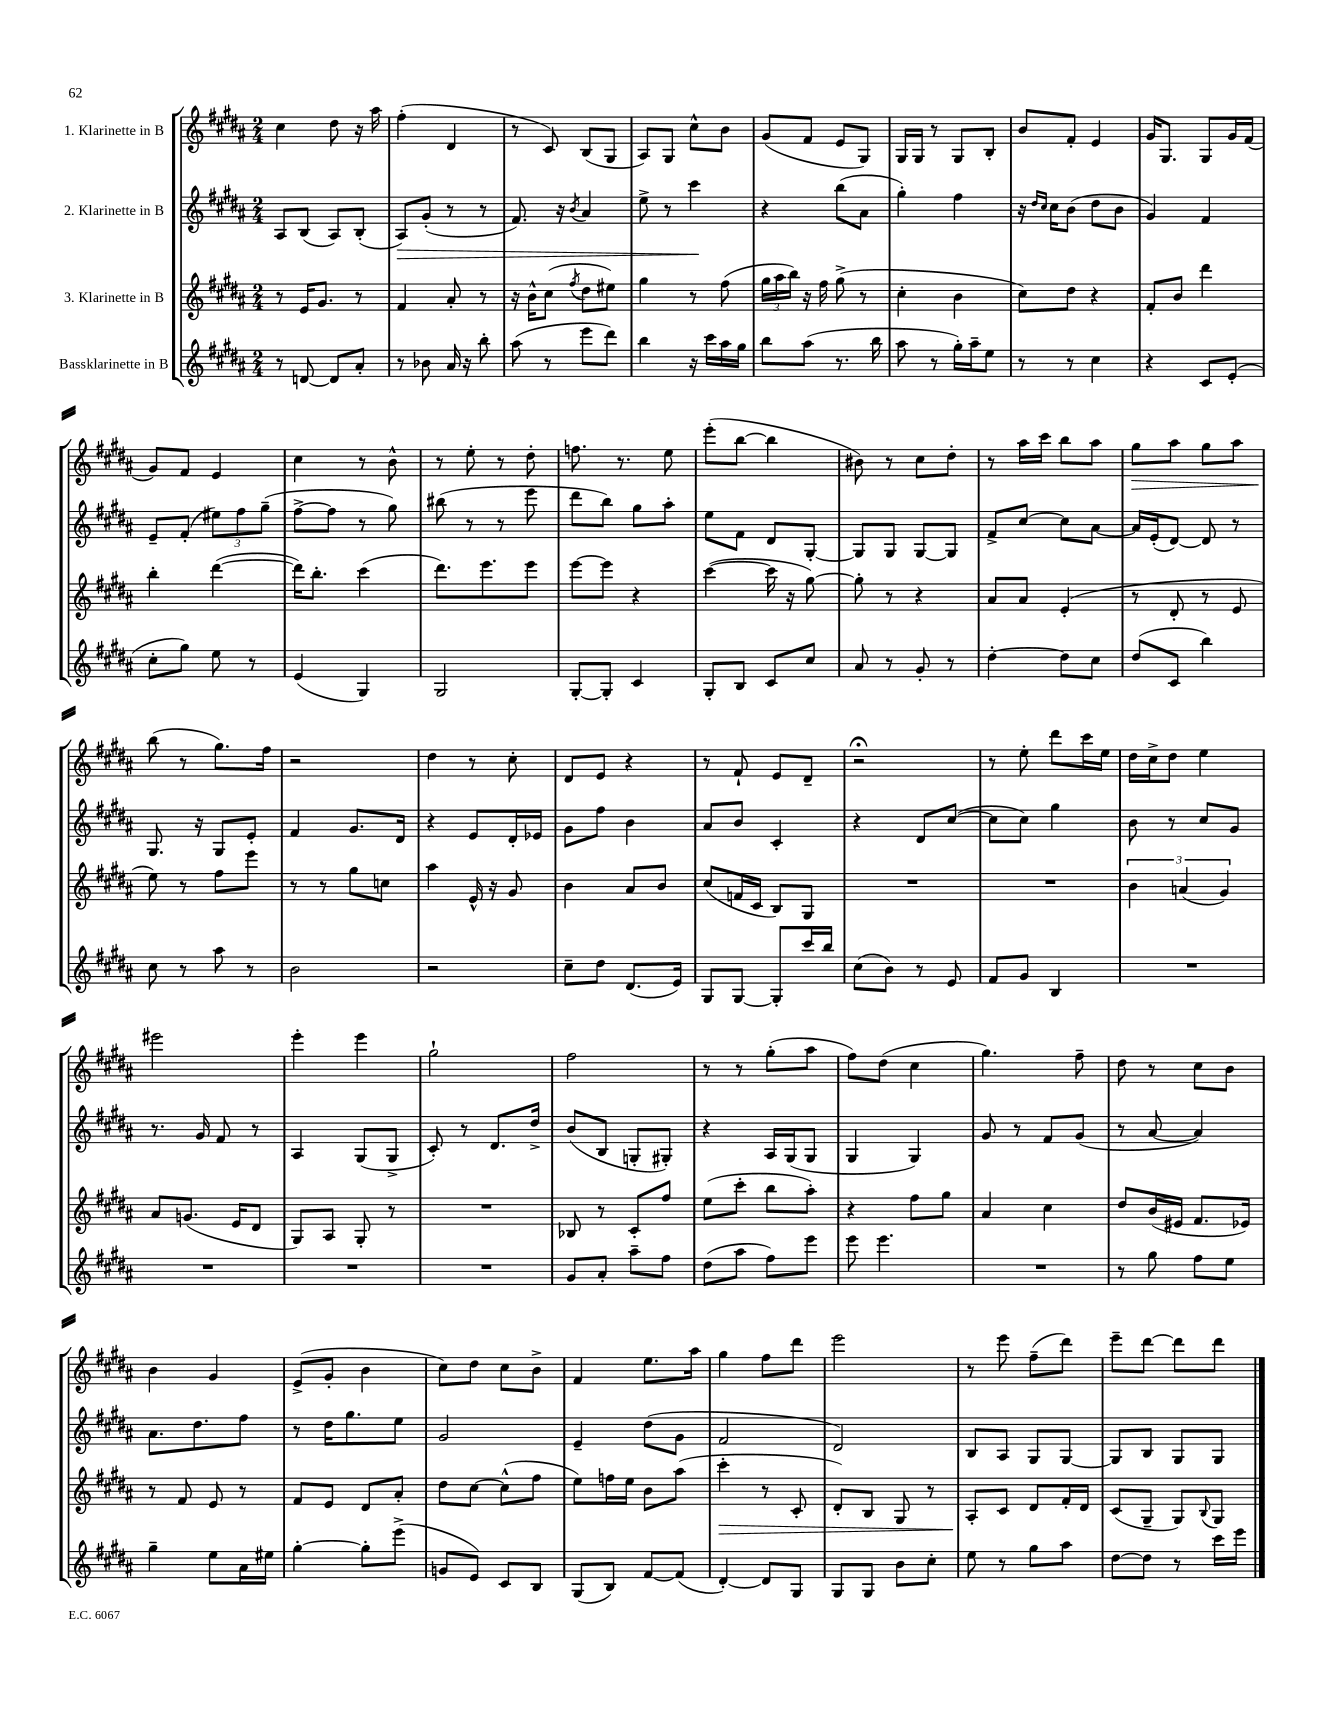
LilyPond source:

<<
\new StaffGroup <<
\new Staff = "s0" \with { instrumentName = "1. Klarinette in B" } {
    \clef treble \key b \major \numericTimeSignature \time 2/4
    cis''4 dis''8 r16 ais''16 |
    fis''4-.( dis'4 |
    r8 cis'8) b8( gis8 |
    ais8) gis8 cis''8-^ b'8 |
    gis'8( fis'8 e'8 gis8) |
    gis16 gis16 r8 gis8 b8-. |
    b'8 fis'8-. e'4 |
    gis'16 gis8. gis8 gis'16 fis'16( |
    gis'8) fis'8 e'4 |
    cis''4 r8 b'8-^ |
    r8 e''8-. r8 dis''8-. |
    f''8. r8. e''8 |
    e'''8-.( b''8~ b''4 |
    bis'8) r8 cis''8 dis''8-. |
    r8 ais''16 cis'''16 b''8 ais''8 |
    gis''8\> ais''8 gis''8 ais''8 |
    b''8\!( r8 gis''8.) fis''16 |
    r2 |
    dis''4 r8 cis''8-. |
    dis'8 e'8 r4 |
    r8 fis'8-! e'8 dis'8-- |
    r2\fermata |
    r8 e''8-. dis'''8 cis'''16 e''16 |
    dis''16 cis''16-> dis''8 e''4 |
    eis'''2 |
    e'''4-. e'''4 |
    gis''2-! |
    fis''2 |
    r8 r8 gis''8-.( ais''8 |
    fis''8) dis''8( cis''4 |
    gis''4.) fis''8-- |
    dis''8 r8 cis''8 b'8 |
    b'4 gis'4 |
    e'8->( gis'8-. b'4 |
    cis''8) dis''8 cis''8 b'8-> |
    fis'4 e''8. ais''16 |
    gis''4 fis''8 dis'''8 |
    e'''2 |
    r8 e'''8 fis''8--( dis'''8) |
    e'''8-- dis'''8~ dis'''8 dis'''8 \bar "|." |
}
\new Staff = "s1" \with { instrumentName = "2. Klarinette in B" } {
    \clef treble \key b \major \numericTimeSignature \time 2/4
    ais8 b8( ais8) b8-.( |
    ais8\>) gis'8-.( r8 r8 |
    fis'8.) r16 \acciaccatura { b'8 } ais'4 |
    e''8-> r8 cis'''4\! |
    r4 b''8( ais'8 |
    gis''4-.) fis''4 |
    r16 \grace { dis''16 cis''16 } cis''16 b'8( dis''8 b'8 |
    gis'4) fis'4 |
    e'8-- fis'8-.( \tuplet 3/2 { eis''8) fis''8 gis''8--( } |
    fis''8~-> fis''8 r8 gis''8) |
    bis''8( r8 r8 e'''8 |
    dis'''8 b''8) gis''8 ais''8-. |
    e''8 fis'8 dis'8 gis8~-. |
    gis8 gis8 gis8~ gis8 |
    fis'8-> cis''8~ cis''8 ais'8~ |
    ais'16 e'16-.( dis'8~) dis'8 r8 |
    gis8. r16 gis8 e'8-. |
    fis'4 gis'8. dis'16 |
    r4 e'8 dis'16-. ees'16 |
    gis'8 fis''8 b'4 |
    ais'8 b'8 cis'4-. |
    r4 dis'8 cis''8~( |
    cis''8 cis''8) gis''4 |
    b'8 r8 cis''8 gis'8 |
    r8. gis'16 fis'8 r8 |
    ais4 gis8( gis8-> |
    cis'8-.) r8 dis'8. dis''16-> |
    b'8( b8 g8-. gis8-.) |
    r4 ais16 gis16( gis8 |
    gis4 gis4) |
    gis'8 r8 fis'8 gis'8( |
    r8 ais'8~ ais'4) |
    ais'8. dis''8. fis''8 |
    r8 dis''16 gis''8. e''8 |
    gis'2 |
    e'4-- dis''8( gis'8 |
    fis'2 |
    dis'2) |
    b8 ais8 gis8 gis8~ |
    gis8 b8 gis8 gis8 \bar "|." |
}
\new Staff = "s2" \with { instrumentName = "3. Klarinette in B" } {
    \clef treble \key b \major \numericTimeSignature \time 2/4
    r8 e'16 gis'8. r8 |
    fis'4 ais'8-. r8 |
    r16 b'16-^ cis''8( \acciaccatura { fis''8 } dis''8 eis''8) |
    gis''4 r8 fis''8( |
    \tuplet 3/2 { gis''16 ais''16 b''16) } r16 fis''16 gis''8->( r8 |
    cis''4-. b'4 |
    cis''8) dis''8 r4 |
    fis'8-. b'8 dis'''4 |
    b''4-. dis'''4~( |
    dis'''16) b''8.-. cis'''4( |
    dis'''8.) e'''8. e'''8 |
    e'''8~ e'''8 r4 |
    cis'''4~( cis'''16 r16 gis''8~) |
    gis''8-. r8 r4 |
    ais'8 ais'8 e'4-.( |
    r8 dis'8-. r8 e'8 |
    e''8) r8 fis''8 e'''8 |
    r8 r8 gis''8 c''8 |
    ais''4 e'16-^ r16 gis'8 |
    b'4 ais'8 b'8 |
    cis''8( f'16 cis'16 b8) gis8 |
    R2 |
    R2 |
    \tuplet 3/2 { b'4 a'4( gis'4) } |
    ais'8 g'8.( e'16 dis'8 |
    gis8) ais8 gis8-. r8 |
    R2 |
    bes8 r8 cis'8-. fis''8 |
    e''8( cis'''8-. b''8 ais''8-.) |
    r4 fis''8 gis''8 |
    ais'4 cis''4 |
    dis''8 b'16( eis'16 fis'8. ees'16) |
    r8 fis'8 e'8 r8 |
    fis'8 e'8 dis'8 ais'8-. |
    dis''8 cis''8~ cis''8-^( fis''8 |
    e''8) f''16 e''16 b'8 ais''8( |
    cis'''4-.\> r8 cis'8-. |
    dis'8-.) b8 gis8 r8 |
    ais8-.\! cis'8 dis'8 fis'16-. dis'16 |
    cis'8( gis8-- gis8) \appoggiatura { b8 } gis8 \bar "|." |
}
\new Staff = "s3" \with { instrumentName = "Bassklarinette in B" } {
    \clef treble \key b \major \numericTimeSignature \time 2/4
    r8 d'8~ d'8 ais'8-. |
    r8 bes'8 ais'16 r16 b''8-. |
    ais''8( r8 e'''8 dis'''8) |
    b''4 r16 cis'''16 ais''16 gis''16 |
    b''8 ais''8( r8. b''16 |
    ais''8 r8 gis''16-.) ais''16-- e''8 |
    r8 r8 cis''4 |
    r4 cis'8 e'8-.( |
    cis''8-. gis''8) e''8 r8 |
    e'4( gis4) |
    gis2 |
    gis8~-. gis8-. cis'4 |
    gis8-. b8 cis'8 cis''8 |
    ais'8 r8 gis'8-. r8 |
    dis''4~-. dis''8 cis''8 |
    dis''8( cis'8 b''4) |
    cis''8 r8 ais''8 r8 |
    b'2 |
    r2 |
    cis''8-- dis''8 dis'8.( e'16) |
    gis8 gis8~ gis8-. cis'''16 b''16 |
    cis''8( b'8) r8 e'8 |
    fis'8 gis'8 b4 |
    R2 |
    R2 |
    R2 |
    R2 |
    gis'8 ais'8-. ais''8-- fis''8 |
    dis''8( ais''8 fis''8) e'''8 |
    e'''8 e'''4. |
    R2 |
    r8 gis''8 fis''8 e''8 |
    gis''4-- e''8 ais'16 eis''16 |
    gis''4~-. gis''8-. e'''8->( |
    g'8 e'8) cis'8 b8 |
    gis8( b8) fis'8~ fis'8( |
    dis'4~-.) dis'8 gis8 |
    gis8 gis8 b'8 cis''8-. |
    e''8 r8 gis''8 ais''8 |
    dis''8~ dis''8 r8 cis'''16 e'''16 \bar "|." |
}
>>
>>
\layout { \context { \Score \remove "Bar_number_engraver" } }
